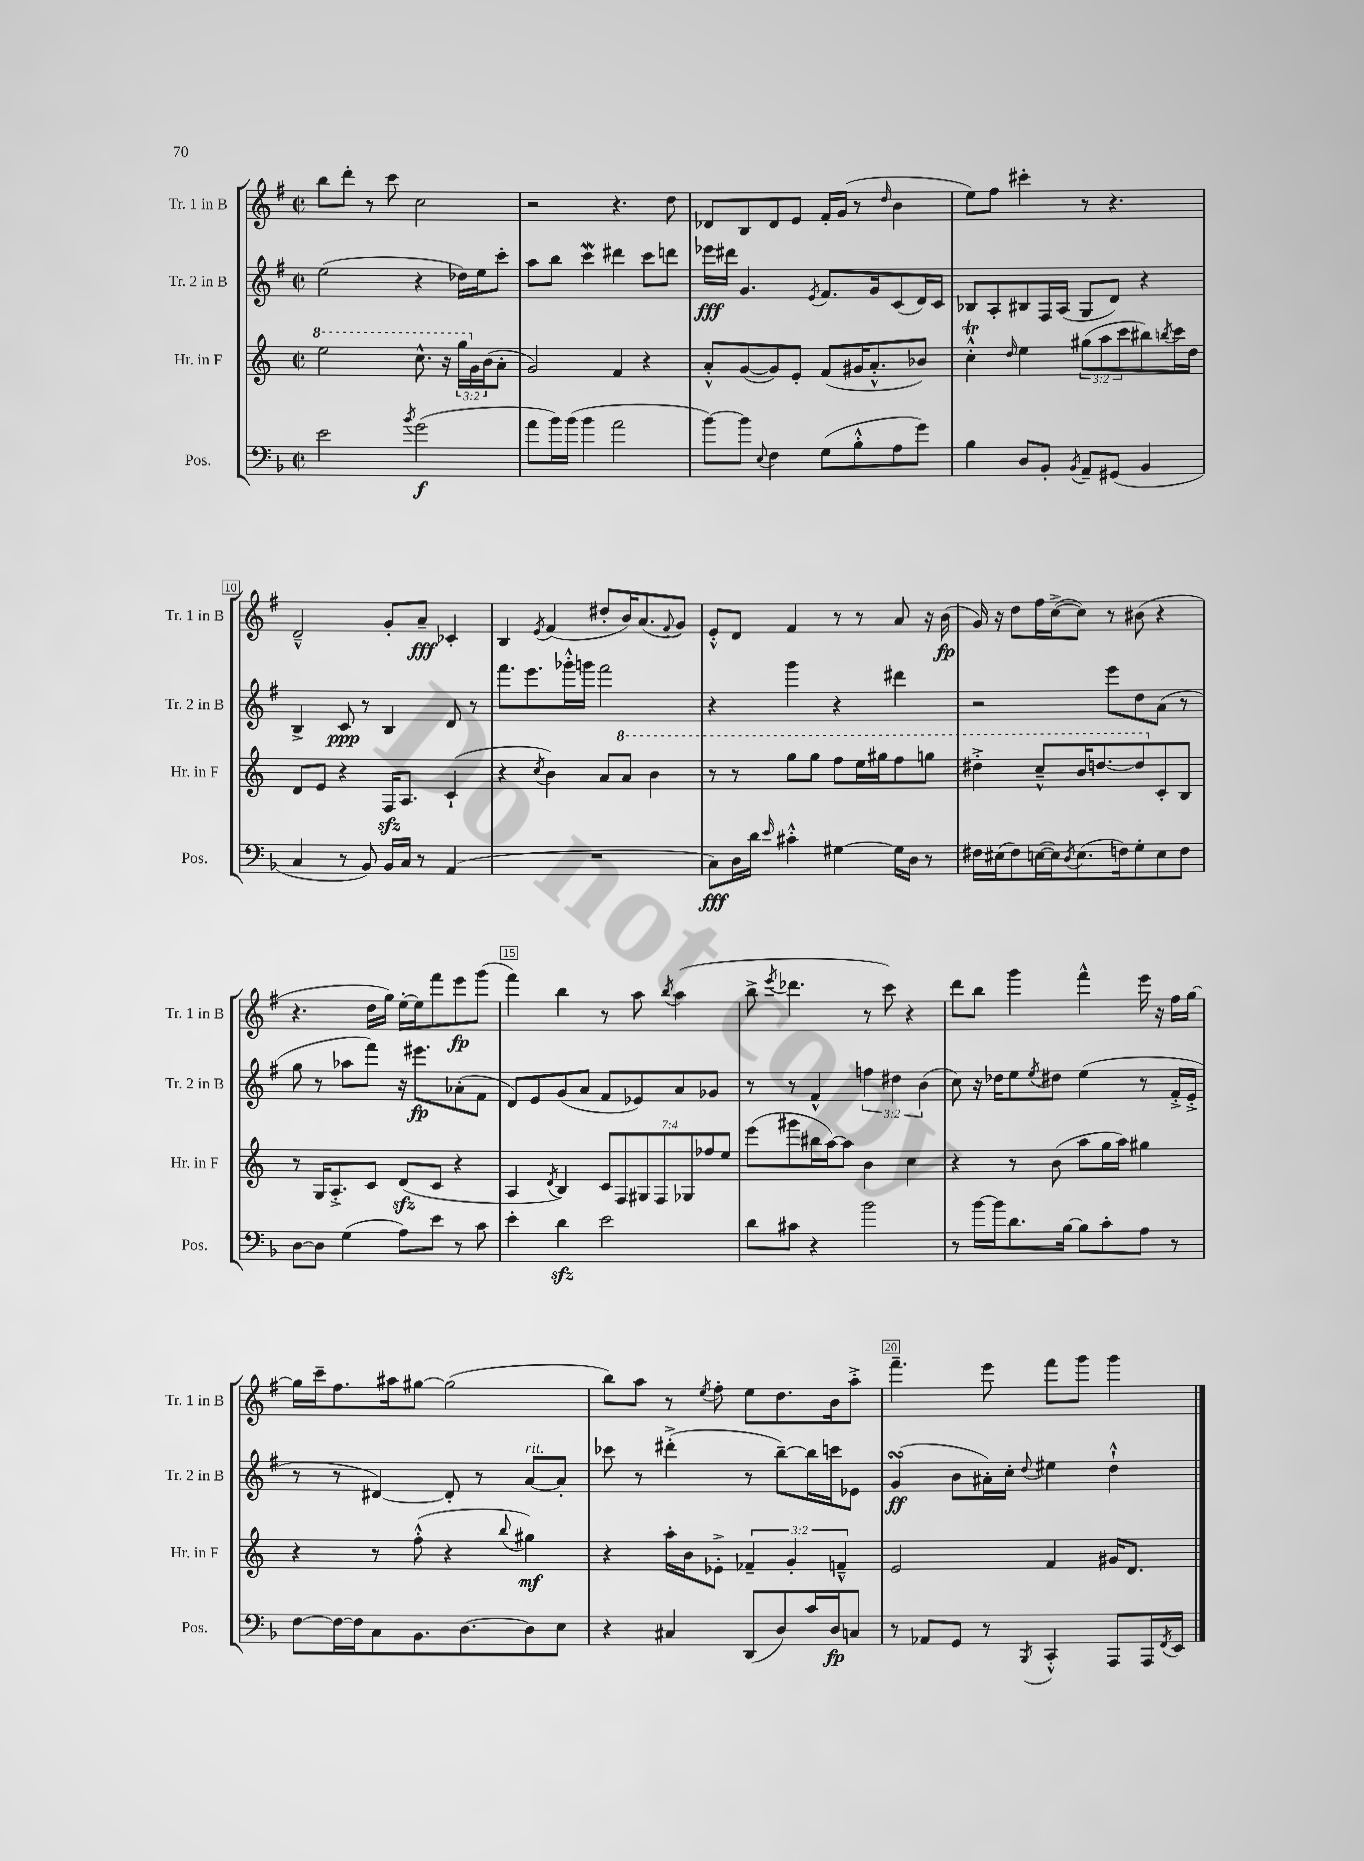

**kern	**kern	**kern	**kern
*staff4	*staff3	*staff2	*staff1
*clefF4	*clefG2	*clefG2	*clefG2
*k[b-]	*k[]	*k[f#]	*k[f#]
*M2/2	*M2/2	*M2/2	*M2/2
*met(c|)	*met(c|)	*met(c|)	*met(c|)
2e	2eee	(2ee	8bb
.	.	.	8ddd'
.	.	.	8r
.	.	.	8ccc
8qb-	.	.	.
(2g	8.ccc^^	4r	2cc
.	16r	.	.
.	24ggg	16dd-)	.
.	24g	.	.
.	.	16ee	.
.	(24b	.	.
.	8a'	8ccc'	.
=	=	=	=
8a	2g)	8aa	2r
16b-)	.	8bb	.
(16b-	.	.	.
4b-	.	4ccc	.
2a	4f	4ddd#	4.r
.	4r	8ccc	.
.	.	8ddd	8dd
=	=	=	=
[8b-)	8a'^^	16eee-	8d-
.	.	16ddd#	.
8b-]	([8g	4.g	8B
8qqE	.	.	.
4F	8g])	.	8d-
.	8e'	.	8e
.	.	8qe	.
(8G	(8f	8.f#	16f#'
.	.	.	(16g
8B-'^^	16g#	.	8r
.	8.a'^^	16g	.
.	.	.	16qqdd
8A	.	(8c	4b
8g)	8b-)	16d)	.
.	.	16c	.
=	=	=	=
4B-	4cc'^^	8B-	8ee)
.	.	8A'	8ff#
.	16qqdd	.	.
8D	4ee	8B#	4ccc#'
8BB-'	.	16F#	.
.	.	(16A	.
8qBB-	.	.	.
8AA~	(12gg#	8G	8r
.	12aa	.	.
(8GG#	.	8d)	4.r
.	12ccc	.	.
4BB-	8bb#)	4r	.
.	8qbb	.	.
.	16ccc	.	.
.	16dd	.	.
=	=	=	=
4C	8d	4B^	2d~^^
.	8e	.	.
8r	4r	8c	.
8BB-)	.	8r	.
16BB-	16F	4B	8g'
16C	8.A	.	.
8r	.	.	8a~
(4AA	(4c`	8d	4c-'
.	.	8r	.
=	=	=	=
1r	4r	8.fff#	4B
.	.	8.eee	.
.	8qcc	.	8qe
.	4b)	.	(4f#
.	.	16ggg-'^^	.
.	.	16ggg	.
.	8a	2fff#	8dd#'
.	8aa	.	16b)
.	.	.	(8.a
.	4bb	.	.
.	.	.	8qqf#
.	.	.	8g)
=	=	=	=
8C)	8r	4r	8e'^^
16D	8r	.	8d
16d	.	.	.
16qqe	.	.	.
4c#'^^	8ggg	4ggg	4f#
.	8ggg	.	.
[4G#	8fff	4r	8r
.	16eee	.	8r
.	16ggg#	.	.
16G#]	8fff	4ddd#	8a
16D	.	.	.
8r	8ggg	.	16r
.	.	.	(16b
=	=	=	=
16F#	4ddd#'^	2r	16g)
(16E#	.	.	16r
8F#)	.	.	8dd
([16E	8ccc~^^	.	16ff#
16E])	.	.	([16cc^
8qD	.	.	.
(8.E	16bb	.	8cc])
.	[8.ddd	.	.
.	.	8eee	8r
16F)	.	.	.
8G'	8ddd]	8dd	(8b#
8E	8c'	(8a	4r
8F	8B	8r	.
=	=	=	=
[8D	8r	8gg	4.r
8D]	16G	8r	.
.	8.A'^	.	.
(4G	.	8aa-	.
.	8c	8fff#)	16dd
.	.	.	16gg)
8A)	(8d	16r	[16ee'
.	.	8.eee#	16ee]
8e	8c	.	8fff#
8r	4r	(8a-'	8eee
8c	.	8f#	(8ggg
=	=	=	=
4e'	4A	8d)	4fff#)
.	.	8e	.
.	8qd	.	.
4d	4B)	(8g	4bb
.	.	8a	.
2e	14c	8f#	8r
.	14F	.	.
.	.	8e-)	8aa
.	14G#	.	.
.	14F	.	.
.	.	.	8qbb
.	.	8a	(4aa
.	14G-	.	.
.	14ff-	.	.
.	.	8g-	.
.	14ee	.	.
=	=	=	=
8d	(8eee	8r	8bb^
.	.	.	8qeee
8c#	8ggg#	8r	4.ddd-
4r	16bb#	4f#^^	.
.	[16aa)	.	.
.	8aa]	.	.
2b-	4b	6ff	8r
.	.	.	8ccc)
.	.	6dd#	.
.	4cc	.	4r
.	.	(6b	.
=	=	=	=
8r	4r	8cc)	8ddd
[16b-	.	16r	8bb
16b-]	.	16dd-	.
8.d	8r	8ee	4ggg
.	.	8qee	.
.	(8b	8dd#	.
[16B-	.	.	.
8B-]	8aa	(4ee	4fff#^^
8c'	16gg	.	.
.	16aa)	.	.
8A	4gg#	8r	16eee
.	.	.	16r
8r	.	16f#'^	16ff#
.	.	16e'^	[16gg
=	=	=	=
[8F	4r	8r	16gg]
.	.	.	16ccc~
16F_	.	8r	8.ff#
16F]	.	.	.
8C	8r	[4d#)	.
.	.	.	16aa#
8.BB-	(8ff'^^	.	[8gg#
.	4r	8d#']	(2gg#]
[8.D	.	.	.
.	.	8r	.
.	8qqbb	.	.
8D]	4gg#)	[8a	.
8E	.	8a']	.
=	=	=	=
4r	4r	8ccc-	8bb)
.	.	8r	8aa
4C#	16aa'	(4ddd#'^	8r
.	16b	.	.
.	.	.	8qee
.	8e-'^	.	8ff#'
(8DD	6f-~	8r	8ee
8D)	.	[8bb~)	8.dd
.	6g'	.	.
16c	.	16bb]	.
16D	.	16ccc	16b
.	6f~^^	.	.
8C	.	8e-	8aa'^
=	=	=	=
8r	2e	(4g	4.fff#~
8AA-	.	.	.
8GG	.	8b	.
8r	.	16a#')	8eee
.	.	16cc'	.
8qBBB-	.	8qqdd	.
4CC'^^	4f	4ee#	8fff#
.	.	.	8ggg
8AAA	16g#	4dd`^^	4ggg
.	8.d	.	.
16AAA	.	.	.
8qFF	.	.	.
16EE	.	.	.
==	==	==	==
*-	*-	*-	*-
